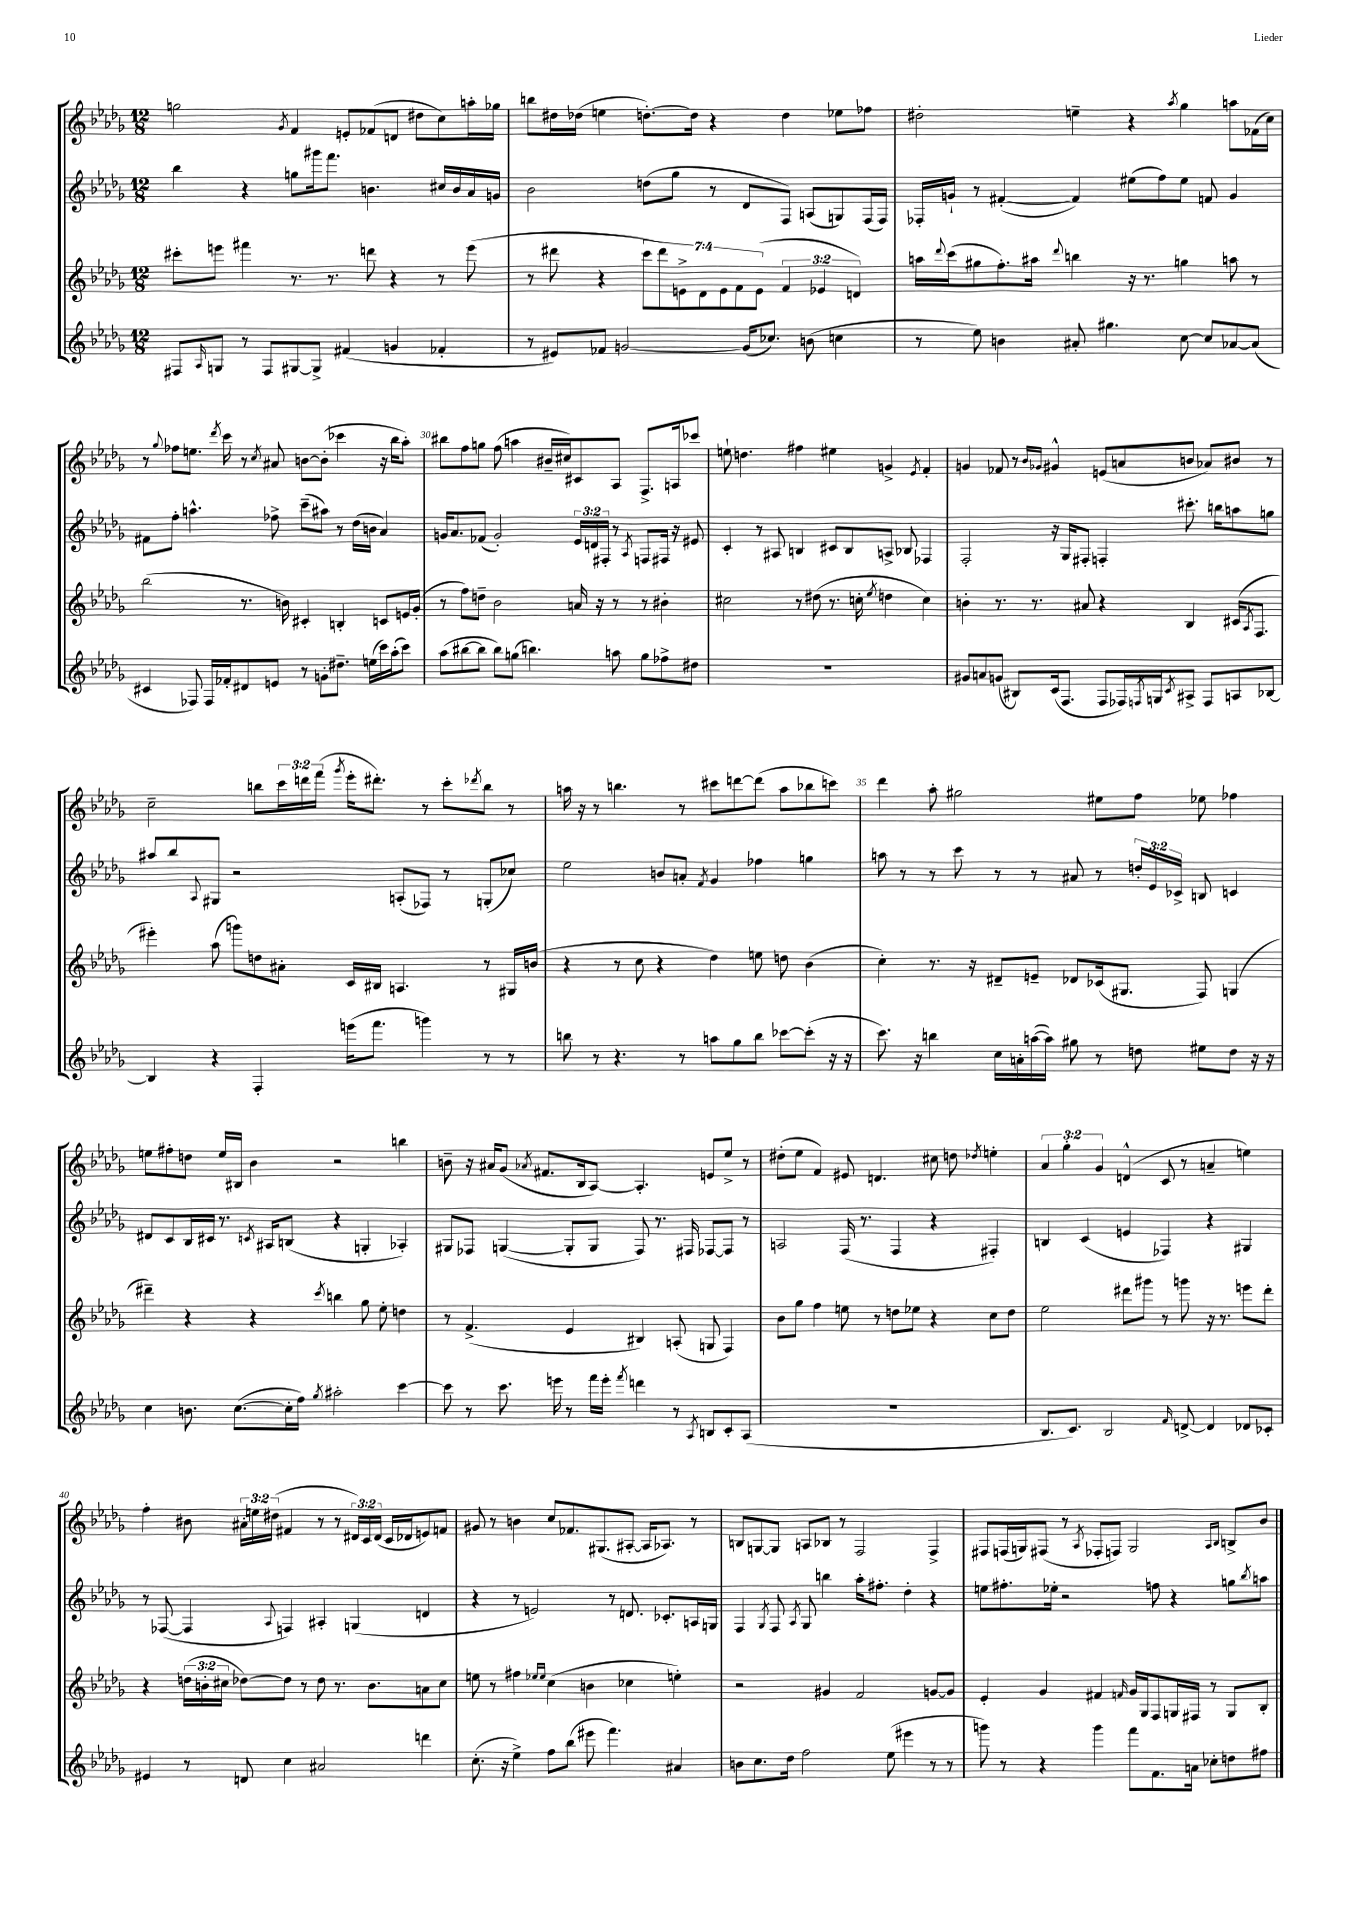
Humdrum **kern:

**kern	**kern	**kern	**kern
*part4	*part3	*part2	*part1
*staff4	*staff3	*staff2	*staff1
*clefG2	*clefG2	*clefG2	*clefG2
*k[b-e-a-d-g-]	*k[b-e-a-d-g-]	*k[b-e-a-d-g-]	*k[b-e-a-d-g-]
*M12/8	*M12/8	*M12/8	*M12/8
=26	=26	=26	=26
8F#X/L	8ccc#X'\L	4bb-\	2ggn\
16qqA-/	.	.	.
8Gn/J	8eeen\J	.	.
8r	4fff#X\	4r	.
8F#/L	.	.	.
.	.	.	8qg-/
[8G#X/	8.r	8ggn\L	4f/
8G#^/J]	.	16ggg#X\k	.
.	8.r	8.fff\J	.
(4f#X/	.	.	8en'/L
.	8dddn\	4.bn\	(8f-X/
4gn/	4r	.	8dn/J
.	.	.	8dd#X\L
4f-X'/	8r	16cc#X/LL	8cc\)
.	.	16b/	.
.	(8eee\	16a-/	16aan'\L
.	.	16gn/JJ	16gg-X\JJ
=27	=27	=27	=27
8r	8r	2b-\	8bbn\L
8e#X/L)	8ddd#X\	.	16dd#X\L
.	.	.	(16dd-X\JJ
8f-X/J	4r	.	4een\
[2gn/	.	.	.
.	14ccc\L	(8ddn\L	[8.ddn'\L)
.	14ddd#\)	.	.
.	.	8gg-\J	.
.	14en^\	.	.
.	.	.	16dd\Jk]
.	14d-\	.	.
.	.	8r	4r
.	14e\	.	.
.	14f\	.	.
(16g/KL]	.	8d-/L	.
.	(14e\J	.	.
8.cc-X/J)	.	.	.
.	6f/	8F/J)	4dd\
(8bn\	.	(8An/L	.
.	6e-X/	.	.
4ccn\	.	8Gn/)	8ee-X\L
.	6dn/)	.	.
.	.	(16F/L	8ff-X\J
.	.	16F/JJ)	.
=28	=28	=28	=28
8r	16aan\LL	16F-X'/LL	2dd#X'\
.	8qqddd-/	.	.
.	(16ccc\J	16gn`/JJ	.
8ee-\)	8gg#X\	8r	.
4bn\	8.ff'\)	([4f#X'/	.
.	16aa#X\Jk	.	.
.	8qqddd-/	.	.
8a#X'/	4bbn\	4f#/])	4een~\
4.gg#X\	.	.	.
.	16r	(8ee#X\L	4r
.	8.r	.	.
.	.	8ff\)	.
.	.	.	8qaa-/
[8cc\	4ggn\	8ee#\J	4gg-\
8cc/L]	.	8fn/	.
[8a-X/	8aan\	4g/	8aan\L
(8a-/J]	8r	.	(16f-X\L
.	.	.	16cc\JJ)
!!LO:LB:g=z
=29	=29	=29	=29
4c#X/	(2bb-\	8f#X\L	8r
.	.	.	8qqgg-/
.	.	8ff'\J	8ff-X\L
8F-X/)	.	4.aan^^\	8.een\J
16F-/LL	.	.	.
.	.	.	8qddd-/
16f-X'/J	.	.	16ccc\
8d#X/	8.r	.	8r
.	.	.	8qcc/
8en/J	.	8ff-X^\	8a#X/
.	16bn\)	.	.
8r	4c#X'/	(8ccc~\L	[8bn\L
8gn'\L	.	8aa#X\J)	(8b'\J]
8.dd#X~\J	4Bn'/	8r	4ccc-X\
.	.	(16dd-\LL	.
(16een\LL	.	16bn\JJ	.
16ccc\)	8cn/L	4a-/)	16r
(16aa-'\J	.	.	16bb-\KL
8ccc\J)	16en/L	.	8aa-'\J)
.	(16g-'/JJ	.	.
=30	=30	=30	=30
(8aa-\L	8r	16gn/KL	8bb#X\L
.	.	8.a-/	.
[8bb#X\	8ff\L)	.	8ff\
8bb#\J]	8ddn~\J	(8f-X/J	8ggn\J
8bb#\L)	2b-\	2g'/)	(8ff\
(8ggn\J	.	.	4aan\
4.bbn\)	.	.	.
.	.	.	16b#X~/LL
.	.	.	16cc#X/J)
.	16an/	24e-/LL	8c#X/
.	.	24dn/	.
.	16r	.	.
.	.	24F#X'/JJ	.
8aan\	8r	8r	8A-/J
.	.	8qA-/	.
8gg\L	8r	8Fn/L	8.F^/L
8ff-X^\	4b#X'\	16F#X/Jk	.
.	.	16r	16An/k
8dd#X\J	.	8e#X/	8ccc-X/J
=31	=31	=31	=31
1.r	2cc#X\	4c'/	8een`\
.	.	.	4.ddn\
.	.	8r	.
.	.	8A#X/	.
.	8r	4Bn/	4ff#X\
.	(8dd#X\	.	.
.	8.r	8c#X/L	4ee#X\
.	.	8B/	.
.	16ccn'\	.	.
.	8qee-/	.	.
.	4ddn\	8An^/J	4gn^/
.	.	8B-X/	.
.	.	.	8qe-/
.	4cc\)	4F-X/	4f'/
=32	=32	=32	=32
8g#X/L	4bn'\	2F'/	4gn/
8an/	.	.	.
(8gn/J	8.r	.	8f-X/
8B#X/L)	.	.	8r
.	8.r	.	.
.	.	.	16qqb-/LL
.	.	.	16qqg-X/JJ
(16c/k	.	16r	4g#X^^/
8.F/J	.	16G-/KL	.
.	8a#X/	8F#X'/J	.
8F/L	4r	4Fn'/	(8en/L
16F-X/L)	.	.	8an/
8qFn/	.	.	.
16Gn/J	.	.	.
8qc/	.	.	.
8A#X^/J	4B-/	8.ccc#X'\	8bn/J
8F/L	.	.	8a-X/L)
.	.	16bbn\KL	.
8An/	(16c#X/KL	8aan\	8b#X/J
.	8qA-/	.	.
.	8.F/J	.	.
[8B-X/J	.	8ggn\J	8r
!!LO:LB:g=z
=33	=33	=33	=33
4B-/]	4eee#X'\)	8aa#X/L	2cc~\
.	.	8bb-/	.
.	.	8qqA-/	.
4r	(8aa-\	8G#X/J	.
.	8gggn\L)	2r	.
4F'/	8ddn\	.	8bbn\L
.	8a#X'\J	.	24ccc\L
.	.	.	24dddn\
.	.	.	(24fff\JJ
.	.	.	8qggg-/
(16eeen\KL	16c/LL	.	16eee-'\KL
8.fff\J	16B#X/JJ	.	8.ddd#X'\J)
.	4.An/	(8An'/L	.
4gggn\)	.	8F-X/J)	8r
.	.	8r	8ccc'\L
.	.	.	8qddd-X/
8r	8r	(8Gn'/L	8bb\J
8r	16G#X/LL	8cc-X/J)	8r
.	(16bn/JJ	.	.
=34	=34	=34	=34
8bbn\	4r	2ee-\	16aan\
.	.	.	16r
8r	.	.	8r
4.r	8r	.	4.bbn\
.	8cc\	.	.
.	4r	8bn/L	.
8r	.	8an'/J	8r
.	.	8qf/	.
8aan\L	4dd-\)	4g-/	8ccc#X\L
8gg-\	.	.	[8dddn\
8bb\J	8een\	4ff-X\	(8ddd\J]
[8ccc-X\L	8ddn\	.	8aa\L
(8ccc-'\J]	(4b-\	4ggn\	8bb-X\
16r	.	.	8cccn\J)
16r	.	.	.
=35	=35	=35	=35
8.ccc\)	4cc'\)	8aan\	4ddd-\
.	.	8r	.
16r	.	.	.
4bbn\	8.r	8r	8aa-'\
.	.	8ccc\	2gg#X\
.	16r	.	.
16cc\LL	8d#X~/L	8r	.
16an'\	.	.	.
([16aan\	8en~/J	8r	.
16aa\JJ])	.	.	.
8gg#X\	8d-X/L	8a#X/	.
8r	(16c-X/k	8r	8ee#X\L
.	8.G#X/J	.	.
8ddn\	.	24ddn'/LL	8ff\J
.	.	24e-/	.
.	.	24c-X^/JJ	.
8ee#X\L	8F/)	8Bn/	8ee-X\
8dd\J	(4Gn/	4cn/	4ff-X\
16r	.	.	.
16r	.	.	.
!!LO:LB:g=z
=36	=36	=36	=36
4cc\	4ddd#X~\)	8d#X/L	8een\L
.	.	8c/	8ff#X'\
8.bn\	4r	16B-/L	8ddn\J
.	.	16c#X/JJ	.
.	.	8.r	16ee/LL
([8.cc\L	.	.	16B#X/JJ
.	4r	.	4b-\
.	.	8qcn/	.
.	.	16A#X/KL	.
16cc'\L]	.	(8Bn/J	.
16ff\JJ)	.	.	.
8qgg-/	8qccc/	.	.
2aa#X'\	4bbn\	4r	2r
.	8gg-\	4Gn'/	.
.	8ee-'\	.	.
[4ccc\	4ddn\	4A-X'/)	4bbn\
=37	=37	=37	=37
8ccc\]	8r	8G#X/L	8bn~\
8r	(4.f^/	8F-X/J	16r
.	.	.	16a#X/KL
8.ccc\	.	([4Gn/	(8g-/J
.	.	.	8qa-X/
.	.	.	8.f#X/L
16eeen\	.	.	.
8r	4e-/	8G'/L]	.
.	.	.	16B-/k
16fff\LL	.	8G/J	[8A-/J)
16eee'\JJ	.	.	.
8qfff/	.	.	.
4dddn\	4B#X/)	8F-/)	4.A-'/]
.	.	8.r	.
8r	(8An'/	.	.
.	.	16F#X/	.
8qA-/	.	.	.
8Bn/L	8Gn/	[8F-X/L	8en/L
8c'/	4F/)	8F-/J]	8ee-^/J
(8A-/J	.	8r	8r
=38	=38	=38	=38
1.r	8b-\L	2An/	(8dd#X'\L
.	8gg-\J	.	8ee-\J
.	4ff\	.	4f/)
.	8een\	(16F/	8e#X/
.	.	8.r	.
.	8r	.	4.dn/
.	8ddn\L	4F/	.
.	8ee-X\J	.	.
.	4r	4r	8cc#X\
.	.	.	8ddn\
.	.	.	8qdd-X/
.	8cc\L	4F#X'/)	4een'\
.	8dd\J	.	.
=39	=39	=39	=39
8.B-/L	2ee-\	4Bn/	6a-/
.	.	.	6gg-'\
8.c/J)	.	.	.
.	.	(4c/	.
.	.	.	6g-/
2B-/	.	.	.
.	8ddd#X\L	4en/	(4dn^^/
.	8ggg#X\J	.	.
.	8r	4F-X/)	8c/
16qqf/	.	.	.
[8dn^/	8gggn\	.	8r
4d/]	16r	4r	4an~/
.	8.r	.	.
8d-X/L	8eeen\L	4G#X/	4een\)
8c-X'/J	8ddd#'\J	.	.
!!LO:LB:g=z
=40	=40	=40	=40
4e#X/	4r	8r	4ff'\
.	.	([8F-X/	.
8r	(24ddn\LL	4F-/]	8b#X\
.	24bn'\	.	.
.	24cc#X\JJ	.	.
8dn/	[8dd-X\L)	.	24a#X'\LL
.	.	.	24een\
.	.	.	(24dd#X\JJ
.	.	8qqA-/	.
4cc\	8dd-\J]	4Fn/)	4f#X/
.	8r	.	.
2a#X/	8dd-\	4A#X'/	8r
.	8.r	.	8r
.	.	(4Gn/	24d#X/LL)
.	.	.	24c/
.	8.b\L	.	.
.	.	.	(24d#/JJ
.	.	.	16c/LL
.	.	.	16d-X/J
4dddn\	8an\	4dn/	8en/)
.	8cc#\J	.	8fn/J
=41	=41	=41	=41
(8.cc'\	8een\	4r	8g#X/
.	8r	.	8r
16r	.	.	.
4ee-^\)	4ff#X\	8r	4bn\
.	.	2en/)	.
.	16qqee-X/LL	.	.
.	16qqee-/JJ	.	.
8ff\L	(4cc\	.	8cc/L
(8bb-\J	.	.	8.f-X/
8eee#X\	4bn\	.	.
.	.	.	(8.G#X/
4.fff\)	.	8r	.
.	4cc-X\	8.dn/	[8A#X'/J
.	.	.	16A#/KL]
.	.	8.c-X'/L	8.A-X/J)
4a#X/	4een'\)	.	.
.	.	16An/L	8r
.	.	16Gn/JJ	.
=42	=42	=42	=42
8bn\L	2r	4F/	8Bn/L
8.cc\	.	.	[8Gn/
.	.	8qG-/	.
.	.	8F/	8G/J]
16dd-\Jk	.	.	.
.	.	8qA-/	.
2ff\	.	8G-/	8An/L
.	4g#X/	4bbn\	8B-X/J
.	.	.	8r
.	2f/	16aa-'\KL	2F/
.	.	8.ff#X'\J	.
(8ee-\	.	.	.
4eee#X\	.	4dd-'\	.
8r	[8gn/L	4r	4F^/
8r	8g/J]	.	.
=43	=43	=43	=43
8gggn\)	4e-'/	8een\L	8F#X/L
8r	.	8.ff#X'\	(16Fn/L
.	.	.	16Gn/J)
4r	4g-/	.	(8F#X/J
.	.	16ee-X'\Jk	.
.	.	2r	8r
.	.	.	8qA-/
4ggg\	4f#X/	.	8F-X'/L
.	.	.	8Fn/J)
.	16qqfn/	.	.
8fff\L	16g-/LL	.	2G/
.	16G-/J	.	.
8.f\	8F/	8ffn\	.
.	16Gn/L	4r	.
16an\Jk	16F#X/JJ	.	.
8cc-X'\L	8r	.	.
.	.	.	16qqA-/LL
.	.	.	16qqB-/JJ
8ddn\	8G/L	8ggn\L	8Bn^/L
.	.	8qbb-/	.
8ff#X\J	8B-'/J	8aan\J	8b-/J
==	==	==	==
*-	*-	*-	*-
